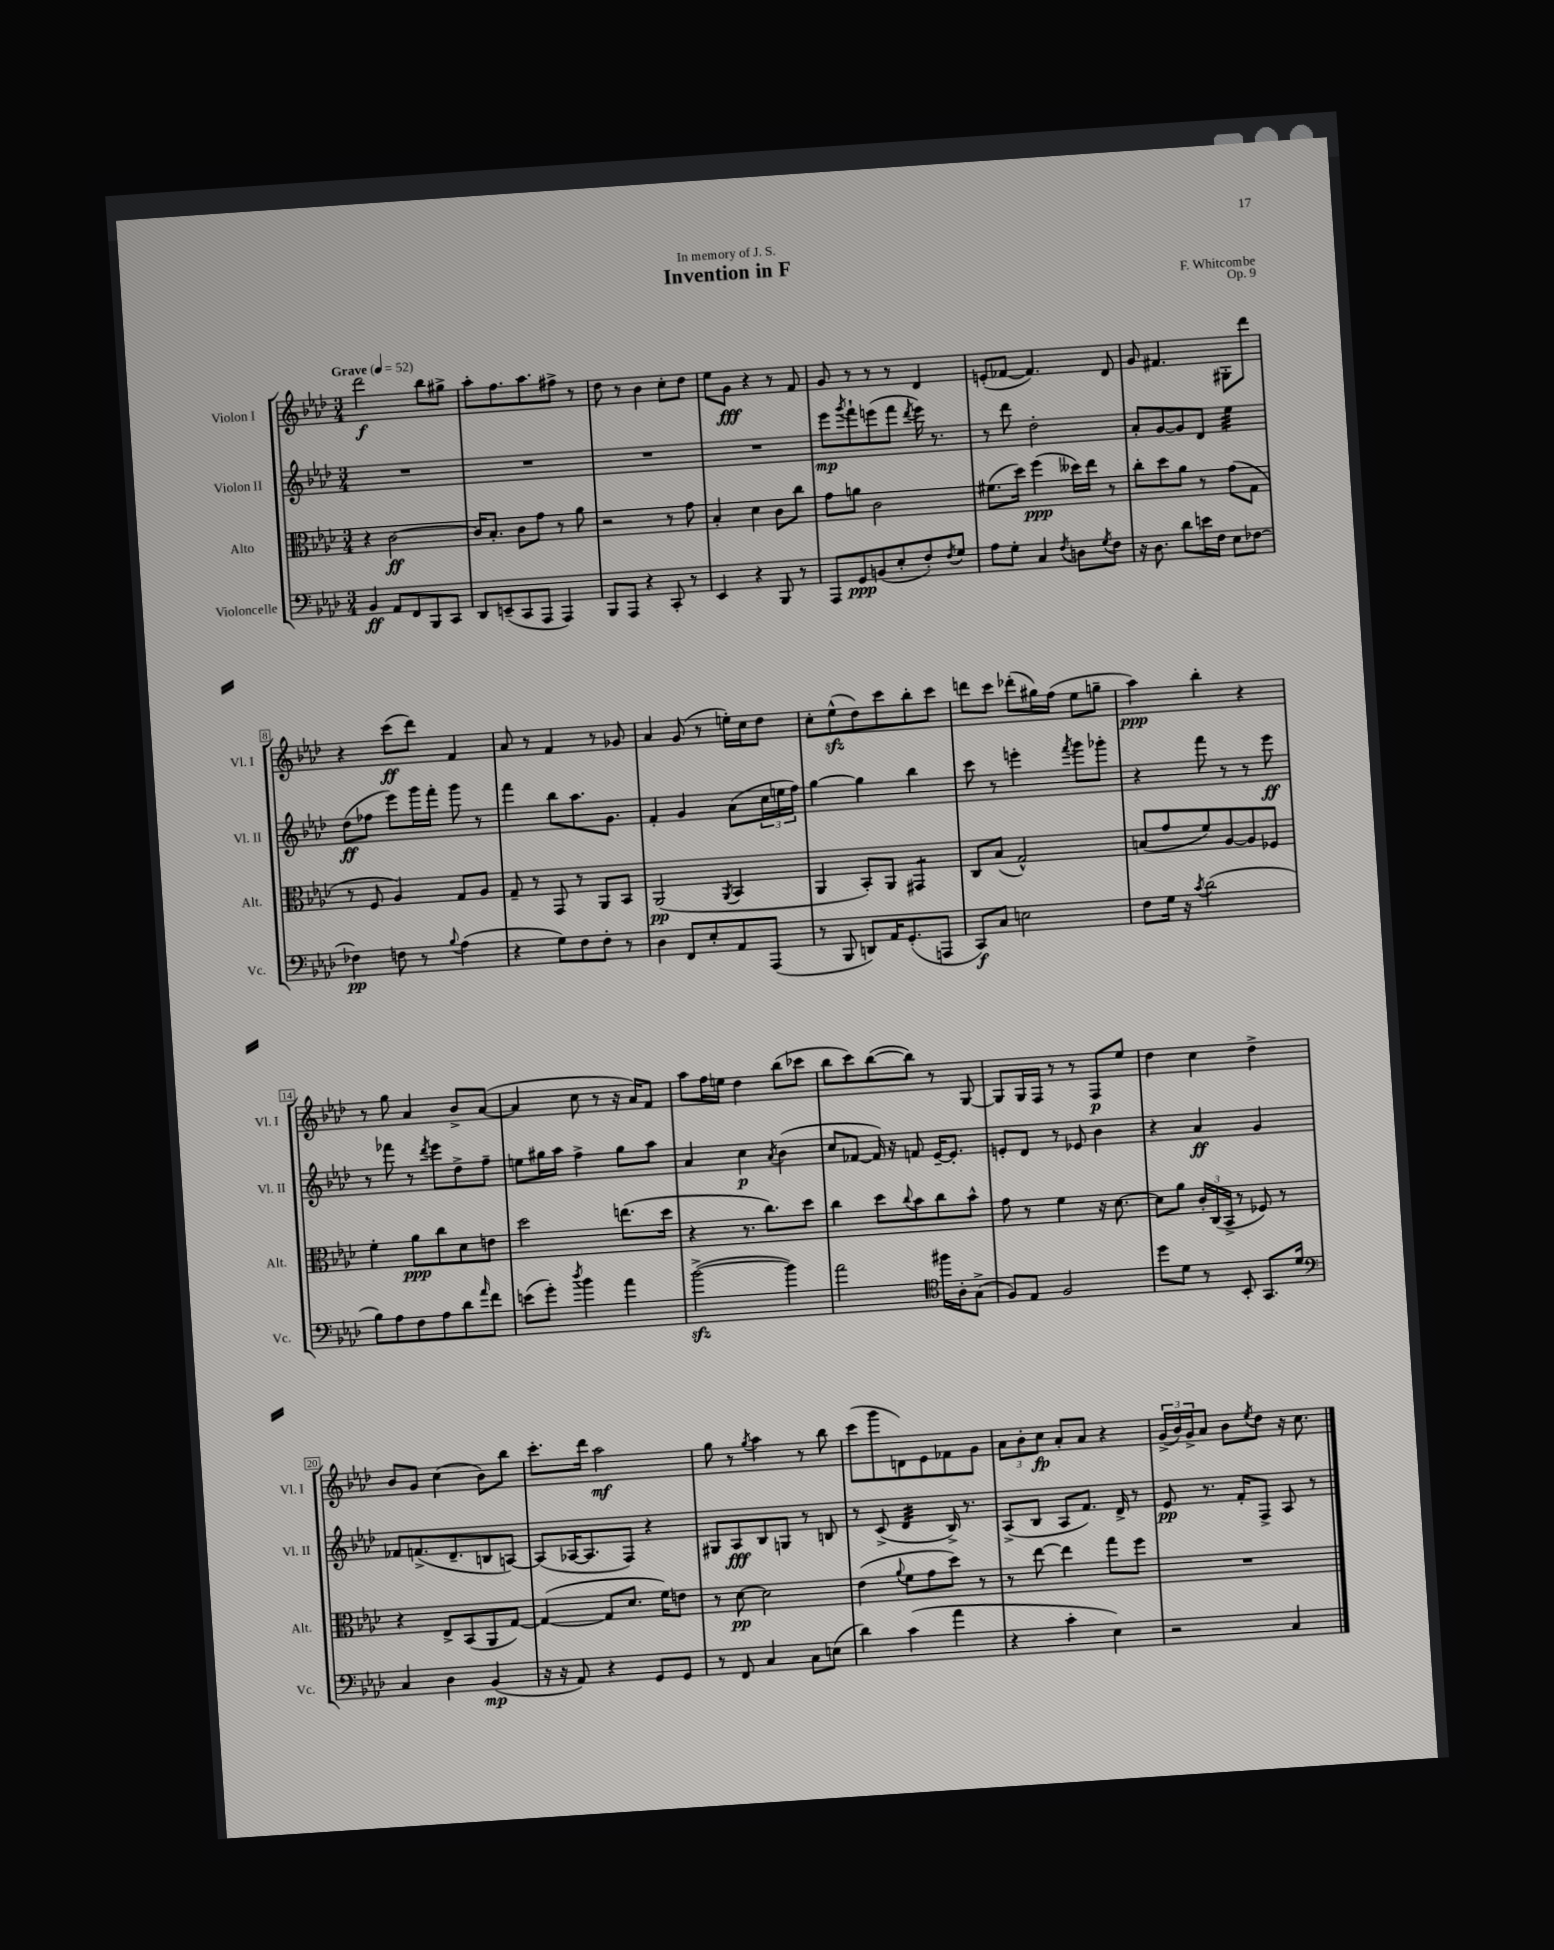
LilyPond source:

\header { title = "Invention in F" composer = "F. Whitcombe" dedication = "In memory of J. S." opus = "Op. 9" }
<<
\new StaffGroup <<
\new Staff = "s0" \with { instrumentName = "Violon I" shortInstrumentName = "Vl. I" } {
    \clef treble \key aes \major \numericTimeSignature \time 3/4 \tempo "Grave" 4 = 52
    des'''2\f bes''8 gis''8-> |
    aes''8-. f''8. aes''8. fis''8-> r8 |
    des''8 r8 bes'4 c''8-. des''8 |
    ees''8 g'8\fff r4 r8 f'8 |
    g'8 r8 r8 r8 des'4 |
    e'8-.( fes'8~ fes'4.) des'8 |
    g'8 fis'4. gis8-. des'''8 |
    r4 c'''8\ff( des'''8) f'4 |
    aes'8 r8 f'4 r8 ges'8 |
    aes'4 g'8( r8 e''16-.) c''16 des''8 |
    c''8-. ees''8-^\sfz( des''8) c'''8 bes''8-. c'''8 |
    d'''8 c'''8 des'''8-.( gis''16) f''16( ees''8 g''8-- |
    aes''4\ppp) bes''4-. r4 |
    r8 g''8 aes'4 bes'8-> aes'8~( |
    aes'4 c''8 r8 r16 aes'16) f'8 |
    aes''8 f''16 e''16 des''4 bes''8( ces'''8 |
    bes''8 c'''8) bes''8~( bes''8) r8 g8~ |
    g8 g16 f16 r8 r8 f8\p ees''8 |
    des''4 c''4 des''4-> |
    bes'8 g'8 c''4( bes'8) bes''8 |
    c'''8.-. des'''16 aes''2\mf |
    g''8 r8 \acciaccatura { g''8 } aes''4 r8 bes''8 |
    c'''8( g'''8 d'8) ees'8 fes'8 g'8 |
    \tuplet 3/2 { aes'8 bes'8-. c''8\fp } aes'8-. aes'8 r4 |
    \tuplet 3/2 { g'16->( bes'16) g'16-> } aes'8 bes'8 \acciaccatura { ees''8 } des''8 r16 c''8. \bar "|." |
}
\new Staff = "s1" \with { instrumentName = "Violon II" shortInstrumentName = "Vl. II" } {
    \clef treble \key aes \major \numericTimeSignature \time 3/4
    R2. |
    R2. |
    R2. |
    R2. |
    ees'''8\mp \acciaccatura { g'''8 } f'''8-! e'''8( f'''8 \acciaccatura { des'''8 } e'''16) r8. |
    r8 des'''8 des''2-. |
    aes'8-. g'8~ g'8 des'8 ees''4:32 |
    des''8\ff( fes''8 ees'''8) g'''16 f'''16-. g'''8 r8 |
    f'''4 bes''8 aes''8. g'8. |
    f'4-. g'4 aes'8( \tuplet 3/2 { c''16 e''16 f''16) } |
    g''4~ g''4 bes''4 |
    c'''8 r8 e'''4-. \acciaccatura { f'''8 } g'''8 ges'''8-. |
    r4 f'''8 r8 r8 ees'''8\ff |
    r8 fes'''8 r8 \acciaccatura { des'''8 } ees'''8 des''8-> f''8-- |
    e''8 gis''16 aes''16 f''4-> gis''8 aes''8 |
    aes'4 c''4\p \acciaccatura { aes'8 } bes'4( |
    c''8 fes'8~ fes'16) r16 f'8 ees'16~-- ees'8.-. |
    e'8-. des'8 r8 ees'8 bes'4 |
    r4 aes'4\ff g'4 |
    fes'8 f'8.->( des'8.-- b8 a8~) |
    a8( aes16~ aes8. f8) r4 |
    gis8 aes8\fff bes8 g8 r8 b8 |
    r8 c'8->( des'4:32 bes16->) r8. |
    aes8->( bes8 aes8 f'8.) des'16-> r8 |
    ees'8\pp r8. f'16-. f8-> aes8 r8 \bar "|." |
}
\new Staff = "s2" \with { instrumentName = "Alto" shortInstrumentName = "Alt." } {
    \clef alto \key aes \major \numericTimeSignature \time 3/4
    r4 c'2~\ff |
    c'16 bes8.-. c'8 g'8 r8 aes'8 |
    r2 r8 g'8 |
    bes4-. des'4 c'8 c''8 |
    g'8 a'8 c'2 |
    fis'8.( des''16) f''4\ppp( deses''16) ees''16 r8 |
    c''8-. des''8 aes'8 r8 g'8( g8 |
    r8 f8 aes4) g8 aes8 |
    g8-- r8 g,8 r8 aes,8 bes,8 |
    aes,2\pp( \acciaccatura { aes,8 } bes,4 |
    aes,4 bes,8-.) aes,8 gis,4:8 |
    c8 bes8( g2-^) |
    b8( g'8 f'8) aes8~ aes8 fes8 |
    f'4-. aes'8\ppp c''8 des'8 e'8 |
    des''2 e''8.( des''16 |
    r4 r8. c''8.) des''8 |
    c''4 des''8 \appoggiatura { c''8 } bes'8 c''8 bes'8-^ |
    g'8 r8 f'4 r16 des'8.~ |
    des'8 aes'8 \tuplet 3/2 { c'16-. c16( bes,16-> } r8 fes8) r8 |
    r4 ees8-> bes,8( aes,8 g8~) |
    g4~( g8 des'8. f'16) e'8 |
    r8 des'8~\pp des'2 |
    ees'4( \appoggiatura { aes'8 } f'8 g'8 des''8) r8 |
    r8 ees''8~ ees''4 g''8 f''8 |
    R2. \bar "|." |
}
\new Staff = "s3" \with { instrumentName = "Violoncelle" shortInstrumentName = "Vc." } {
    \clef bass \key aes \major \numericTimeSignature \time 3/4
    bes,4\ff aes,8 f,8 bes,,8 c,8 |
    des,8 e,8--( c,8 aes,,8 aes,,4) |
    bes,,8 aes,,8 r4 c,8-. r8 |
    ees,4 r4 bes,,8 r8 |
    aes,,8 g,8\ppp b,8( ees8-. f8-.) \acciaccatura { f8 } g8 |
    aes8 g8-. c4 \acciaccatura { f8 } d8 \acciaccatura { g8 } f8 |
    r16 des8. des'8 e'16 f16 ees8 fes8~ |
    fes4\pp f8 r8 \appoggiatura { bes8 } aes4( |
    r4 g8) f8 f8-. r8 |
    des4 f,8 ees8-. aes,8 aes,,8( |
    r8 bes,,8 d,8) aes,16 g,8.-.( a,,8 |
    c,8\f) c8 e2 |
    f8 g16 r16 \acciaccatura { c'8 } des'2( |
    bes8) aes8 f8 aes8 des'8 \grace { aes'16 } f'8 |
    e'8( g'8-.) \acciaccatura { des''8 } bes'4 aes'4 |
    bes'2~->\sfz( bes'4) |
    aes'2 \clef tenor fis''16 aes16-. g8->( |
    f8) ees8 f2 |
    des''8 des'8 r8 bes,8-. g,8. des'16 |
    \clef bass c4 des4 bes,4\mp( |
    r16 r16 aes,8) r4 g,8 g,8 |
    r8 f,8 c4 c8 e8( |
    des'4) c'4( aes'4 |
    r4 c'4-. ees4) |
    r2 c4 \bar "|." |
}
>>
>>
\layout { \context { \Score \override BarNumber.stencil = #(make-stencil-boxer 0.1 0.3 ly:text-interface::print) } }
